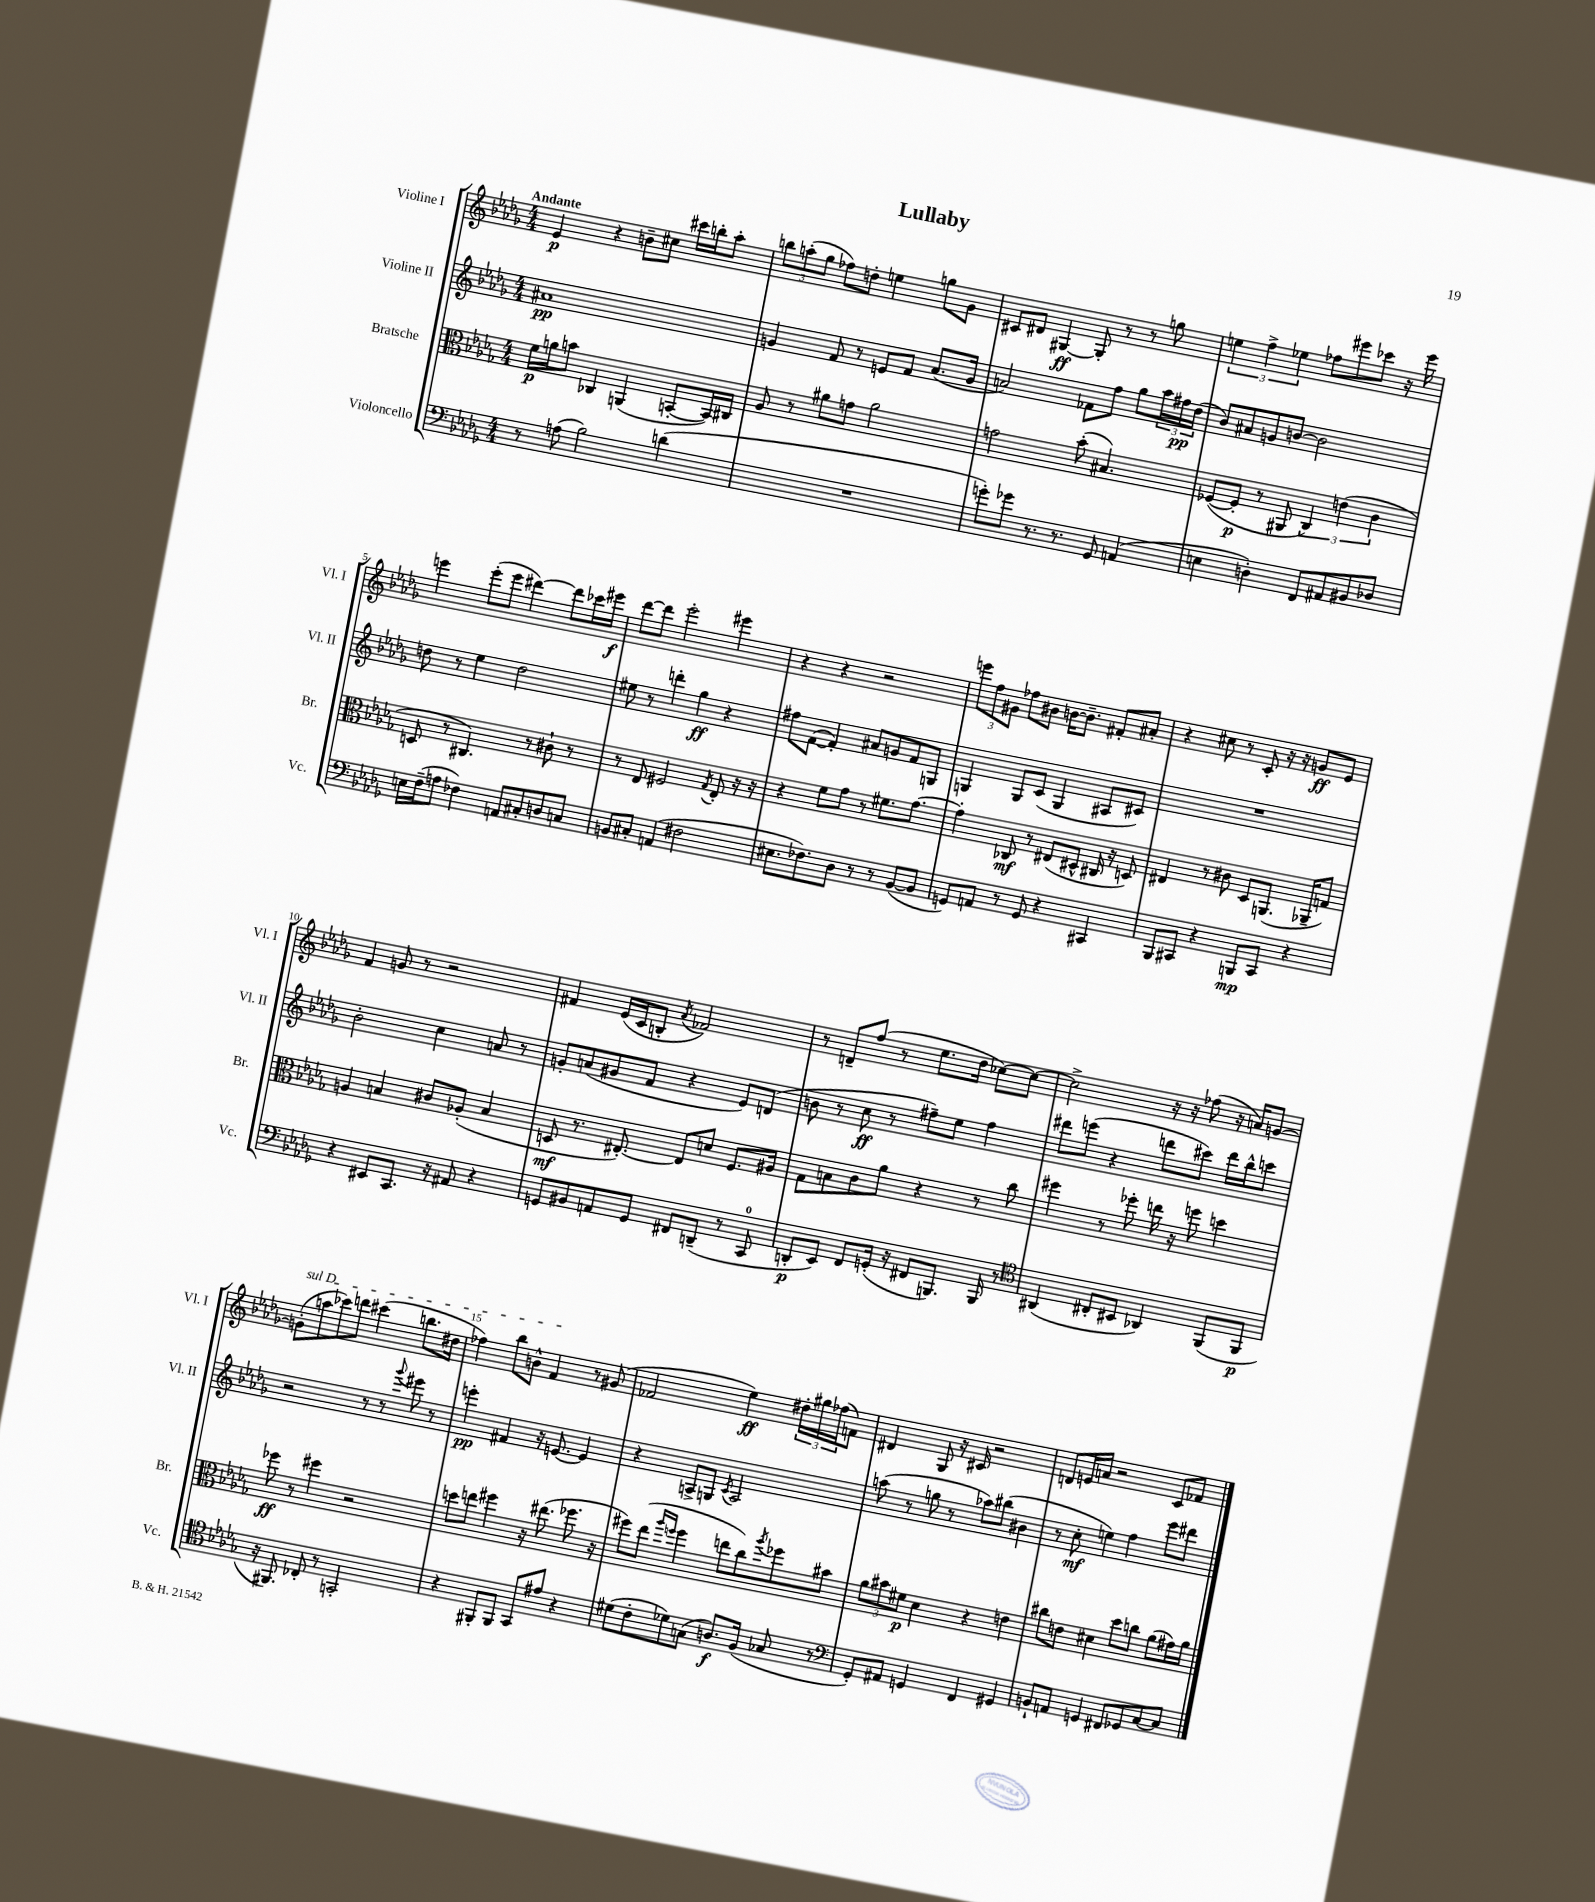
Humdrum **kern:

**kern	**kern	**kern	**kern
*staff4	*staff3	*staff2	*staff1
*clefF4	*clefC3	*clefG2	*clefG2
*k[b-e-a-d-g-]	*k[b-e-a-d-g-]	*k[b-e-a-d-g-]	*k[b-e-a-d-g-]
*M4/4	*M4/4	*M4/4	*M4/4
8r	16f\LL	1a#	4e-/
.	16a\J	.	.
(8A\	8b\J	.	.
2B-\)	4C-/	.	4r
.	(4AA/	.	8b~\L
.	.	.	8cc#\J
(4d\	[8BB'/L	.	16ccc#\LL
.	.	.	16bb'\J
.	16BB/]L)	.	8aa-'\J
.	16C#/JJ	.	.
=	=	=	=
1r	8A-/	4g/	12bb\L
.	.	.	(12aa'\
.	8r	.	.
.	.	.	12gg-\J
.	8a#\L	8f/	8ff-\L)
.	8g\J	8r	8dd'\J
.	2a#\	8e/L	4ee\
.	.	8f/J	.
.	.	(8.a-/L	8gg\L
.	.	.	8g-\J
.	.	16g/Jk	.
=	=	=	=
8g'\L)	2g\	2a/)	8c#/L
8g-\J	.	.	8d#/J
8.r	.	.	[4G#/
8.r	.	.	.
.	(8b-'\	8f-\L	8G#'/]
8GG-/	4.B#/)	8ff\J	8r
(4AA/	.	8gg-\L	8r
.	.	24aa-\L	8gg\
.	.	24ff#\	.
.	.	(24dd-\JJ	.
=	=	=	=
4E\	([8F-/L	8b-/L)	6ee\
.	8F-'/]J	8a#/	.
.	.	.	6ff^\
4D'\)	8r	8g/	.
.	.	.	6ee-\
.	8AA#/	[8b/J	.
8FF/L	6C/)	2b\]	8ff-\L
8AA#/	.	.	8eee#\
.	(6e\	.	.
8BB#/	.	.	8ccc-\J
.	6c\	.	.
8D-/J	.	.	16r
.	.	.	16eee#\
=	=	=	=
16E\LL	8D/	8dd\	4eee\
(16F~\J	.	.	.
8A\J	8r	8r	.
4F-\)	4.C#/)	4ee-\	(8eee'\L
.	.	.	8eee\J
8AA/L	.	2dd\	[4ddd#\)
8C#'/	8r	.	.
8D/	8c#`\	.	8ddd#\]L
8C/J	8r	.	16ccc-\L
.	.	.	16eee#\JJ
=	=	=	=
8BB/L	8r	8ee#\	[8ddd-\L
8C#'/J	8E-/	8r	8ddd-\]J
(4AA/	2F#/	4ddd'\	2eee-'\
2F#\	.	4gg-\	.
.	8qG-/	.	.
.	8E-'/	4r	4eee#\
.	16r	.	.
.	16r	.	.
=	=	=	=
8.E#\L	4r	8ff#\L	4r
.	.	([8f\J	.
8.F-\)	.	.	.
.	8f\L	4f'/])	4r
8D-\J	8g-\J	.	.
8r	8r	8a#/L	2r
8r	8.f#\L	8g/	.
([8BB-/L	.	8f/	.
.	[8.g-\J	.	.
8BB-/]J	.	8G/J	.
=	=	=	=
8GG/L)	4g-'\]	4G/	12eee\L
.	.	.	12ff\
8AA/J	.	.	.
.	.	.	12g#\J
8r	8C-/	8G/L	8ff-\L
8GG/	8r	(8c/J	8b#\J
4r	(8E#/L	4G/	[16b\LK
.	.	.	8.b~\]J
.	8D#^^/J	.	.
4CC#/	16C#/	8A#/L	8f#'/L
.	16r	.	.
.	8D/)	8c#/J)	8a#'/J
=	=	=	=
8BBB-/L	4E#/	1r	4r
8CC#/J	.	.	.
4r	8r	.	8cc#\
.	8c#\	.	8r
8BBB/L	8D-/L	.	8c'/
8CC#/J	(8.AA/J	.	16r
.	.	.	16r
4r	.	.	8g/L
.	16AA-~/LK	.	.
.	8G/J)	.	8e-/J
=	=	=	=
4r	4A/	2b-'\	4f/
8EE#/L	4B/	.	8g/
8.CC/J	.	.	8r
.	8c#/L	4cc\	2r
16r	.	.	.
8AA#/	(8A-'/J	.	.
4r	4B/	8a/	.
.	.	8r	.
=	=	=	=
8GG/L	8D/	8g'/L	4f#/
8BB#/	8.r	(8a/	.
8AA/	.	8g#/	(16e-/LL
.	[8.E#'/)	.	16c/J
8GG/J	.	8f/J	8B'/J
.	.	.	8qa-/
8FF#/L	8E#/]L	4r	2f-/)
(8DD~/J	8d/J	.	.
8r	8.F/L	8e-/L)	.
8CC/	.	(8d/J	.
.	16A#/Jk	.	.
=	=	=	=
8DD'/L	8G-\L	8b\	8r
8EE-/J)	8B\	8r	8d~/L
8FF/L	8c\	8cc\	(8ff/J
(16GG'/Jk	8a-\J	8r	8r
16r	.	.	.
8FF#/L	4r	8ff#~\L)	8.ee-\L
8.BBB/J)	.	8ee-\J	.
.	.	.	16dd-\Jk
.	8r	4ff#\	[8cc-\L)
16BBB/	.	.	.
8r	8cc\	.	8cc-\_J
=	=	=	=
*clefC4	*	*	*
(4AA#/	4ff#\	8ddd#\L	2cc-^\]
.	.	(8eee\J	.
8C#'/L	8r	4r	.
8BB#/J	8ff-'\	.	.
4AA-/)	16ee\	8ddd\L	16r
.	16r	.	16r
.	8ff\	8ccc#\J)	(8ff-\
(8FF/L	4dd\	16ddd\LL	16r
.	.	16bb-^^\J	16a/LK)
8FF/J	.	8ccc\J	[8g/J
=	=	=	=
16r	8ff-\	2r	(8g'\]L
8.FF#/)	.	.	.
.	8r	.	8aa\
8C-'/	4ff#\	.	8ccc-\)
8r	.	.	8ddd\J
2GG'/	2r	8r	(4ccc#\
.	.	8r	.
.	.	8qqggg-/	.
.	.	8eee#\	8.bb\L
.	.	8r	.
.	.	.	16dd#\Jk
=	=	=	=
4r	8dd\L	4eee'\	4ff-\)
.	8ee\J	.	.
8FF#'/L	4ff#\	4f#/	8bb-\L
8FF#/J	.	.	8b^^\J
8GG-/L	16r	16r	4f/
.	(8.ee#\	[8.e/	.
8e#/J	.	.	.
4r	8.ff-\	4e/]	8r
.	.	.	(8g#/
.	16r	.	.
=	=	=	=
(8d#\L	8ff#\L)	4r	2f-/
8c'\	(8ee-\J	.	.
.	16qqaa-/LL	.	.
.	16qqff/JJ	.	.
8d-\)	4ff\	8A^/L	.
(8G\J	.	8G/J	.
.	.	8qc/	.
8.A/L)	8ee\L	2A/	4ee-\)
.	8cc\)	.	.
(16F/Jk	.	.	.
.	8qaa-/	.	.
8G-/	8ff-\	.	24dd#'\LL
.	.	.	24gg#\
.	.	.	(24ff-\J
8r	8b#\J	.	8f\J)
=	=	=	=
*clefF4	*	*	*
8GG-'/L)	12a-\L	(8aa\	4d#/
.	12b#\	.	.
8AA#/J	.	8r	.
.	12f#\J	.	.
4GG/	4d-\	8gg\	8G-/
.	.	8r	16r
.	.	.	16c#/
4FF/	4r	8aa-\L)	2r
.	.	(8bb#\J	.
4GG#/	4e\	4b#\	.
=	=	=	=
8BB`/L	8cc#\L	8r	8d/L
8AA/J	8e\J	8cc'\	16e/L
.	.	.	16a/JJ
4GG/	4d#\	4ee\)	2r
8FF#/L	8dd-\L	4ff\	.
8GG-/	8cc\J	.	.
[8C/	(8a-\L	8eee-\L	8c/L
8C/]J	16g#\L)	8ddd#\J	8f-/J
.	16a-\JJ	.	.
==	==	==	==
*-	*-	*-	*-
